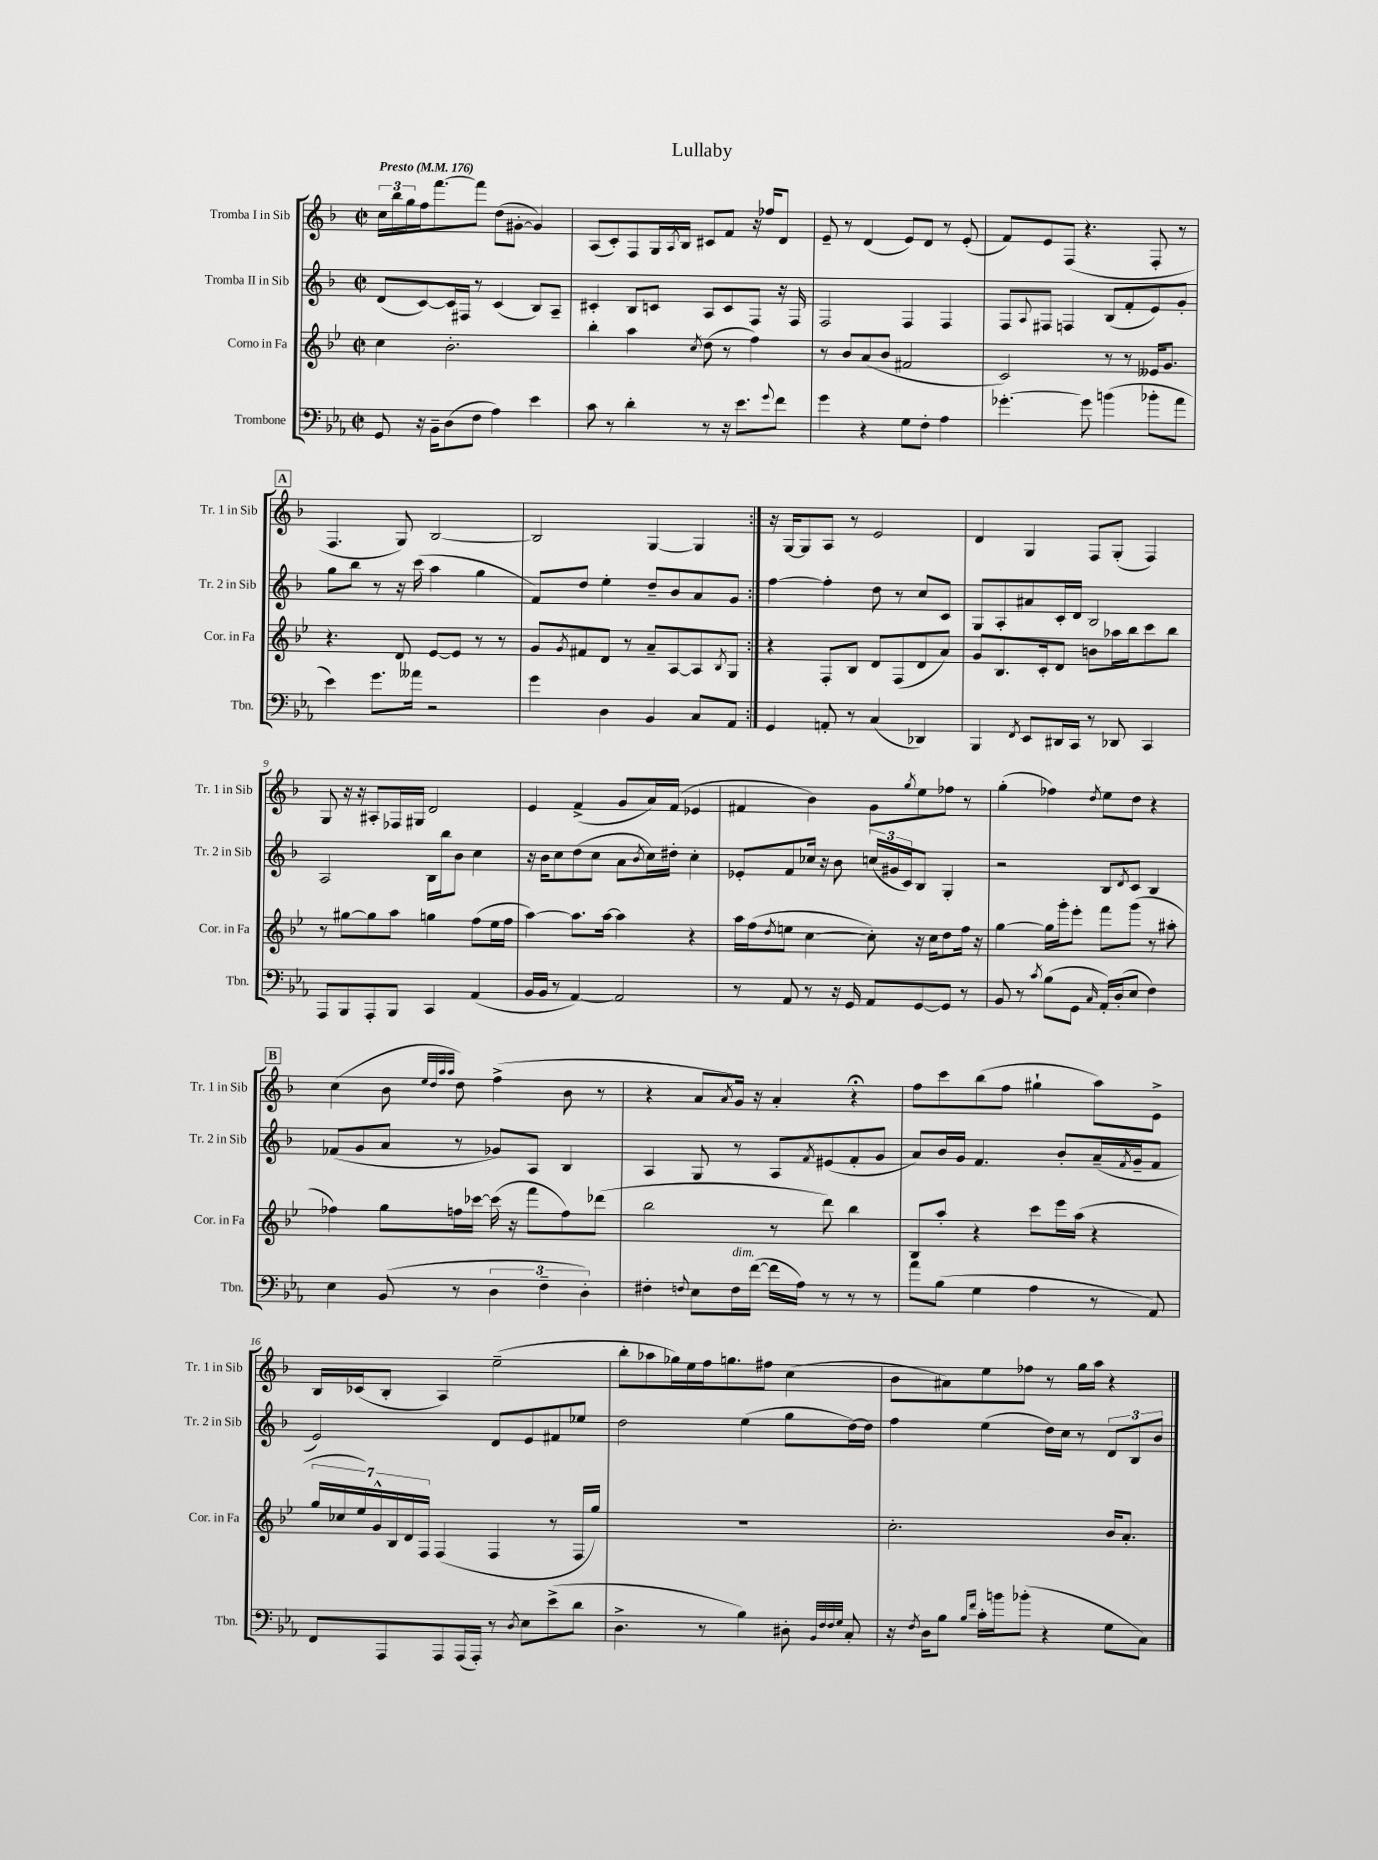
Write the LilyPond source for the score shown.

\header { title = "Lullaby" }
<<
\new StaffGroup <<
\new Staff = "s0" \with { instrumentName = "Tromba I in Sib" shortInstrumentName = "Tr. 1 in Sib" } {
    \clef treble \key f \major \defaultTimeSignature \time 2/2 \tempo "Presto" 4 = 176
    \repeat volta 2 { \tuplet 3/2 { c''16 bes''16 g''16 } f''16 f'''8.~ f'''8 d''8( gis'8~-. gis'4) |
    a8( c'8-.) f8 g16 \acciaccatura { a8 } bes16 cis'8 f'8 r16 fes''16 d'8 |
    e'8-- r8 d'4( e'8) d'8 r8 e'8-.( |
    f'8) e'8 f8( r4. f8-. r8 |
    \mark \markup { \box "A" } f4. g8) bes2~ |
    bes2 g4~ g4 | }
    r16 g16~ g8 a8 r8 e'2 |
    d'4 g4 f8 g8-.( f4) |
    g8 r16 r16 ais8-. fes16 gis16 d'2 |
    e'4 f'4->( g'8 a'16) f'16( ees'4 |
    fis'4 bes'4) g'8 \acciaccatura { g''8 } e''8 fes''8 r8 |
    g''4-.( fes''4) \acciaccatura { d''8 } e''8 d''8 r4 |
    \mark \markup { \box "B" } c''4( bes'8 \grace { e''32 d''32 a''32 a''32 } d''8) f''4->( bes'8 r8 |
    r4 a'8 \acciaccatura { a'8 } g'16) r16 a'4-. r4\fermata |
    f''8 c'''8 bes''8( f''8 gis''4-! a''8) e'8-> |
    bes16 ces'16( bes8-. a4) e''2--( |
    bes''8-. aes''8 ges''16) e''16 f''16 g''8. fis''8 c''4( |
    bes'8 ais'8) e''8 fes''8 r8 g''16 a''16 r4 \bar "|." |
}
\new Staff = "s1" \with { instrumentName = "Tromba II in Sib" shortInstrumentName = "Tr. 2 in Sib" } {
    \clef treble \key f \major \defaultTimeSignature \time 2/2
    \repeat volta 2 { d'8( c'8~) c'16 fis16 r8 c'4( bes8) a8-- |
    cis'4-. bes8 c'8 a8 c'8 f8 r16 f16 |
    f2 f4 f4 |
    f8 \appoggiatura { a8 } fis8 f4 bes8( f'8-. e'8) g'8-. |
    \mark \markup { \box "A" } g''8 bes''8 r8 r16 c'''16( a''4 g''4 |
    f'8) d''8 e''4-. d''8-- bes'8 a'8 g'8 | }
    f''4~ f''4-. d''8 r8 c''8 c'8 |
    g8 a8-. ais'8 c'16-. d'16 bes2 |
    a2 bes16 bes''16 bes'8 c''4 |
    r16 bes'16 c''8 d''8( c''8 a'8 \acciaccatura { bes'8 } c''16) dis''16-. c''4-. |
    ees'8-. f'8 ces''16 r16 bes'8 \tuplet 3/2 { c''16( gis'16 c'16) } bes8 g4-. |
    r2 bes8 \acciaccatura { d'8 } c'8 bes4 |
    \mark \markup { \box "B" } fes'8( g'8 a'8 r8 ges'8) a8 bes4 |
    a4 g8 r8 a8 \acciaccatura { f'8 } eis'8( f'8-. g'8 |
    a'8) bes'16 g'16 f'4. bes'8-. a'16--( \acciaccatura { f'8 } g'16-- f'8 |
    e'2) d'8 e'8 fis'8 ees''8 |
    d''2 e''4( g''8 d''16~) d''16 |
    f''4 e''4( d''16) c''16 r8 \tuplet 3/2 { d'8 bes8 bes'8 } \bar "|." |
}
\new Staff = "s2" \with { instrumentName = "Corno in Fa" shortInstrumentName = "Cor. in Fa" } {
    \clef treble \key bes \major \defaultTimeSignature \time 2/2
    \repeat volta 2 { c''4 bes'2.-. |
    bes''4-. a''4 \acciaccatura { c''8 } d''8( r8 f''4) |
    r8 bes'8 a'8( bes'8 fis'2 |
    c'2) r8 r8 eeses'16 g'8. |
    \mark \markup { \box "A" } r4. d'8 ees'8~ ees'8 r8 r8 |
    g'8 \acciaccatura { g'8 } fis'8 d'8 r8 a'8-- a8~ a8 \acciaccatura { bes8 } g8 | }
    r4 f8-. bes8 d'8 f8( d'8 a'8) |
    g'8 bes8. c'16-. d'8 b'8 aes''16 bes''16 c'''8 bes''8 |
    r8 gis''8~ gis''8 a''8 g''4 f''8( ees''16 f''16 |
    a''4~) a''8. a''16~ a''4 r4 |
    a''16 f''16( \acciaccatura { d''8 } e''8 c''4~ c''8-.) r16 c''16 d''8 f''16 r16 |
    g''4~ g''16 g'''16-. ees'''8-. f'''8 g'''8( r8 ais''8-. |
    \mark \markup { \box "B" } fes''4) g''8 f''16 ces'''16~ ces'''16( r16 f'''8 f''8) des'''8( |
    bes''2 r8 d'''8) bes''4 |
    bes8 a''8-. r4 c'''8 ees'''16 a''16( r4 |
    \tuplet 7/4 { g''16 ces''16 ees''16) g'16-^ bes16 d'16 f16 } f4( f4 r8 f16 g''16) |
    R1 |
    c''2.-. bes'16 a'8.-. \bar "|." |
}
\new Staff = "s3" \with { instrumentName = "Trombone" shortInstrumentName = "Tbn." } {
    \clef bass \key ees \major \defaultTimeSignature \time 2/2
    \repeat volta 2 { g,8 r16 bes,16-- d8( f8 aes4) ees'4 |
    c'8 r8 d'4-. r8 r16 ees'8. \appoggiatura { g'8 } f'8 |
    g'4 r4 g8 f8-. aes4 |
    ges'4.~-. ges'8 b'4( bes'8-. aes'8 |
    \mark \markup { \box "A" } ees'4) g'8. aeses'16 r2 |
    g'4 d4 bes,4 c8 aes,8 | }
    g,4 a,8-. r8 c4( des,4) |
    bes,,4 \acciaccatura { f,8 } ees,8 dis,16 c,16 r8 des,8 c,4 |
    aes,,8 bes,,8 aes,,8-. bes,,8 c,4 aes,4( |
    bes,16 bes,16 r8 aes,4~) aes,2 |
    r8 aes,8 r8 r16 g,16 aes,8 g,8~ g,8 r8 |
    bes,8 r8 \acciaccatura { c'8 } bes8( g,8 \grace { c16 } aes,16-.) d16-.( ees8 f4) |
    \mark \markup { \box "B" } ees4 bes,8( r8 \tuplet 3/2 { d4 f4-- d4-.) } |
    fis4-. \appoggiatura { f8 } ees8 f16^\markup { \italic "dim." } f'16~( f'16 aes16) r8 r8 r8 |
    aes'8 bes8( g4 aes4 r8 aes,8) |
    f,8 aes,,8 aes,,8 aes,,16( aes,,16-.) r8 \acciaccatura { d8 } ees8 ees'8->( d'8 |
    d4.-> r8 bes4) dis8-. \grace { bes,32 f32 f32 g32 } c8-. |
    r16 \acciaccatura { f8 } d16 bes8 \grace { bes16 f'16 } c'16-. b'16 bes'8-.( r4 g8 c8) \bar "|." |
}
>>
>>
